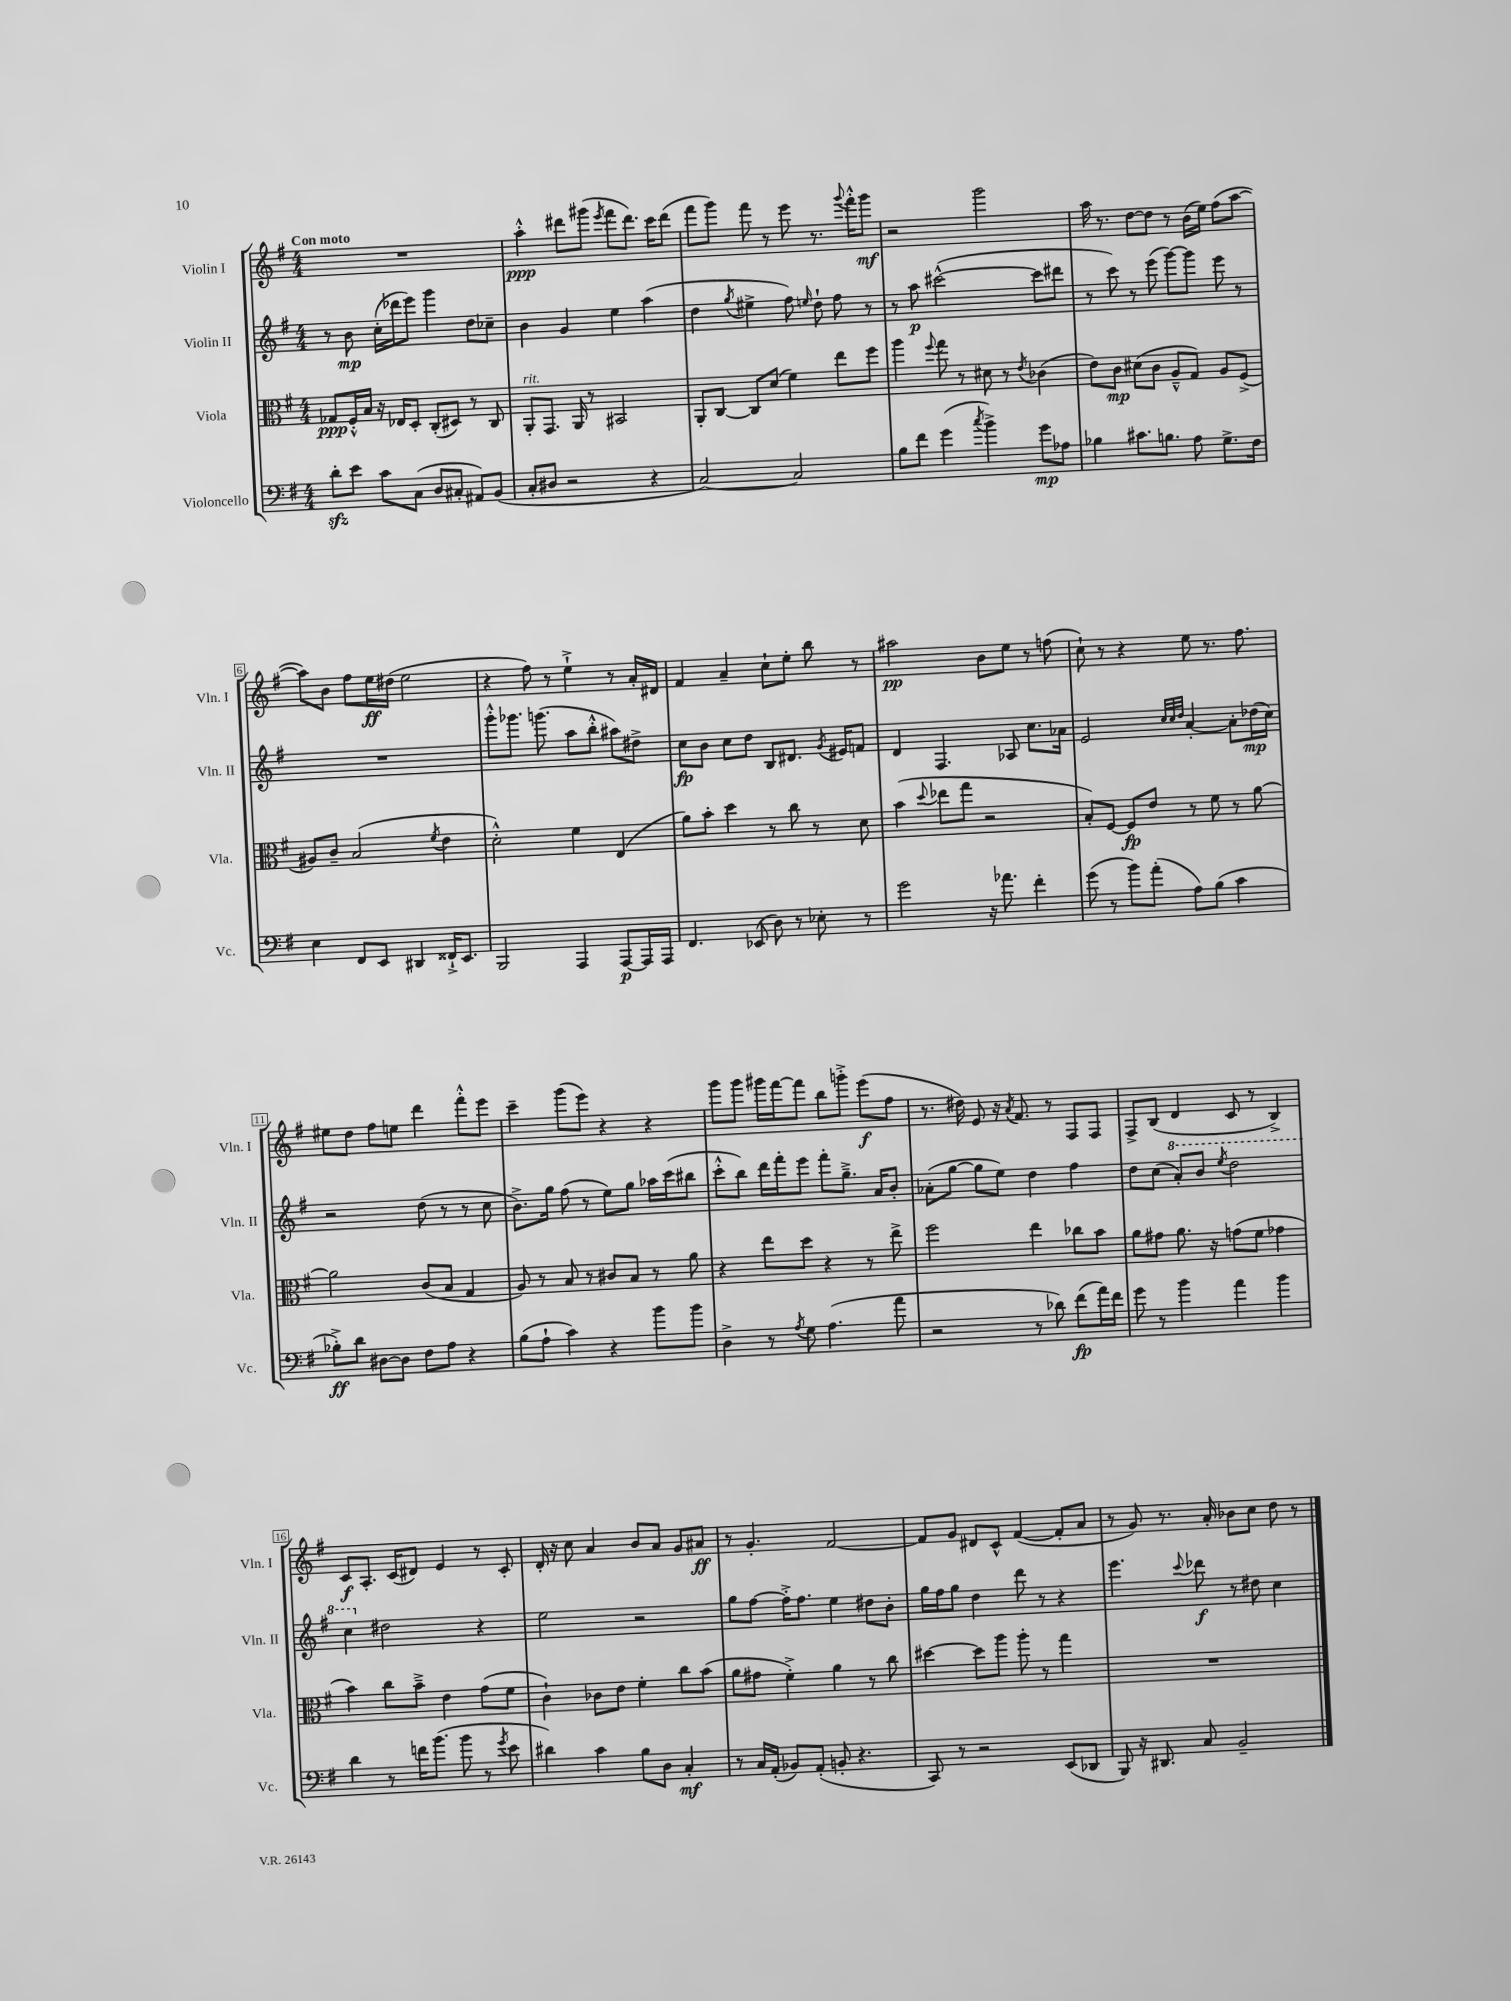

**kern	**dynam	**kern	**dynam	**kern	**dynam	**kern	**dynam
*part4	*part4	*part3	*part3	*part2	*part2	*part1	*part1
*staff4	*staff4	*staff3	*staff3	*staff2	*staff2	*staff1	*staff1
*I"Violoncello	*	*I"Viola	*	*I"Violin II	*	*I"Violin I	*
*I'Vc.	*	*I'Vla.	*	*I'Vln. II	*	*I'Vln. I	*
*clefF4	*	*clefC3	*	*clefG2	*	*clefG2	*
*k[f#]	*	*k[f#]	*	*k[f#]	*	*k[f#]	*
*M4/4	*	*M4/4	*	*M4/4	*	*M4/4	*
=1	=1	=1	=1	=1	=1	=1	=1
!	!	!	!	!	!	!LO:TX:a:B:t=Con moto	!
8dzz'\L	.	8G-X/L	ppp	8r	.	1r	.
8e\J	.	16F#'^^/L	.	8b\	mp	.	.
.	.	16B/JJ	.	.	.	.	.
8c\L	.	16r	.	(16cc'\LL	.	.	.
.	.	16E-X/KL	.	16ddd-X\J	.	.	.
(8C\J	.	8D'/J	.	8eee\J)	.	.	.
8D/L	.	(8C'/L	.	4ggg\	.	.	.
8C#X'/J	.	8D#X/J)	.	.	.	.	.
8AA#X/L)	.	8r	.	8dd\L	.	.	.
(8BB/J	.	8C/	.	8cc-X~\J	.	.	.
=2	=2	=2	=2	=2	=2	=2	=2
!	!	!LO:TX:a:i:t=rit.	!	!	!	!	!
8C'/L	.	8AA'/L	.	4b\	.	4aa'^^\	ppp
8D#X/J	.	8.GG/J	.	.	.	.	.
2r	.	.	.	4g/	.	8ddd#X\L	.
.	.	16AA/	.	.	.	.	.
.	.	8r	.	.	.	(8ggg#X\J	.
.	.	.	.	.	.	8qeee/	.
.	.	2BB#X/	.	4ee\	.	8fff#\L	.
.	.	.	.	.	.	8.ddd#\J)	.
4r	.	.	.	(4aa\	.	.	.
.	.	.	.	.	.	16ccc\KL	.
.	.	.	.	.	.	(8ddd#\J	.
=3	=3	=3	=3	=3	=3	=3	=3
[2C/)	.	8AA'/L	.	4dd\	.	8fff#\L	.
.	.	[8C/J	.	.	.	8ggg\J)	.
.	.	.	.	8qgg/	.	.	.
.	.	8C/L]	.	4ee#X^\	.	8fff#\	.
.	.	(8d/J	.	.	.	8r	.
2C/]	.	4f#\)	.	8ff#\)	.	8eee\	.
.	.	.	.	16qqeen/	.	.	.
.	.	.	.	8dd`\	.	8.r	.
.	.	8ee\L	.	8ff#\	.	.	.
.	.	.	.	.	.	8qqggg/	.
.	.	.	.	.	.	16fff#'^^\KL	.
.	.	8ff#\J	.	8r	.	8ggg\J	mf
=4	=4	=4	=4	=4	=4	=4	=4
8B\L	.	4aa\	.	8r	.	2r	.
8f#\J	.	.	.	8aa\	p	.	.
.	.	8qqff#/	.	.	.	.	.
(4g\	.	8gg\	.	([2ccc#X^^\	.	.	.
.	.	8r	.	.	.	.	.
8qcc/	.	.	.	.	.	.	.
4b^\)	.	8d#X\	.	.	.	2ggg\	.
.	.	8r	.	.	.	.	.
.	.	8qe/	.	.	.	.	.
8g\L	mp	(4c-X\	.	8ccc#\L]	.	.	.
8A-X\J	.	.	.	8ddd#X\J	.	.	.
=5	=5	=5	=5	=5	=5	=5	=5
4B-X\	.	8e\L)	.	8r	.	16aa\	.
.	.	.	.	.	.	8.r	.
.	.	8c\J	mp	8ccc\)	.	.	.
8.c#X\L	.	(8d#X\L	.	8r	.	[8dd\L	.
.	.	8c\J	.	(8eee\	.	8dd\J]	.
8.Bn\J	.	.	.	.	.	.	.
.	.	8A~^^/L	.	[8ggg\L)	.	8r	.
8A\	.	8G/J)	.	8ggg\J]	.	(16b\LL	.
.	.	.	.	.	.	16ee\JJ)	.
8.G^\L	.	8A/L	.	8eee\	.	(8ff#\L	.
.	.	(8F#^/J	.	8r	.	[8aa\J	.
16F#\Jk	.	.	.	.	.	.	.
!!LO:LB:g=z
=6	=6	=6	=6	=6	=6	=6	=6
4E\	.	8A#X/L)	.	1r	.	8aa\L])	.
.	.	8c~/J	.	.	.	8b\J	.
8FF#/L	.	(2B/	.	.	.	8ff#\L	.
8EE/J	.	.	.	.	.	16ee\L	ff
.	.	.	.	.	.	(16dd#X\JJ	.
4DD#X/	.	.	.	.	.	2ee\	.
.	.	8qf#/	.	.	.	.	.
16FF##X`^/KL	.	4e\	.	.	.	.	.
8.EE/J	.	.	.	.	.	.	.
=7	=7	=7	=7	=7	=7	=7	=7
2BBB/	.	2d'^^\)	.	8ggg'^^\L	.	4r	.
.	.	.	.	8.ggg-X\J	.	.	.
.	.	.	.	.	.	8ff#\)	.
.	.	.	.	(8.gggn\	.	.	.
.	.	.	.	.	.	8r	.
4AAA/	.	4f#\	.	8aa\L	.	4ee`^\	.
.	.	.	.	8bb'^^\J	.	.	.
[8AAA/L	p	(4E/	.	8aa#X\L)	.	8r	.
16AAA/L]	.	.	.	8dd#X^\J	.	16a'/LL	.
16AAA/JJ	.	.	.	.	.	16d#X/JJ	.
=8	=8	=8	=8	=8	=8	=8	=8
4.FF#/	.	8a\L)	.	8cc\L	fp	4f#/	.
.	.	8b'\J	.	8b\J	.	.	.
.	.	4dd\	.	8cc\L	.	4a~/	.
(8EE-X/	.	.	.	8dd\J	.	.	.
8D\)	.	8r	.	8B/L	.	8cc`\L	.
8r	.	8cc\	.	8.d#X/J	.	8ee'\J	.
8E-X'\	.	8r	.	.	.	8bb\	.
.	.	.	.	8qg/	.	.	.
.	.	.	.	16e#X/KL	.	.	.
8r	.	8d\	.	8fn/J	.	8r	.
=9	=9	=9	=9	=9	=9	=9	=9
2g\	.	(4b\	.	4d/	.	2aa#X\	pp
.	.	8qqdd/	.	.	.	.	.
.	.	8ee-X\L	.	4.F#/	.	.	.
.	.	8gg\J	.	.	.	.	.
16r	.	2r	.	.	.	8b\L	.
8.a-X\	.	.	.	.	.	.	.
.	.	.	.	8A-X/	.	8ee\J	.
4f#'\	.	.	.	8.cc\L	.	8r	.
.	.	.	.	.	.	(8ffn\	.
.	.	.	.	16a-X\Jk	.	.	.
=10	=10	=10	=10	=10	=10	=10	=10
(8g\	.	8B'/L)	.	2e/	.	8cc`\)	.
8r	.	[8F#/J	.	.	.	8r	.
8b\L)	.	8F#/L]	fp	.	.	4r	.
(8a'\J	.	8e/J	.	.	.	.	.
.	.	.	.	32qqcc/LLL	.	.	.
.	.	.	.	32qqcc/	.	.	.
.	.	.	.	32qqdd/JJJ	.	.	.
8A\L)	.	8r	.	[4a'/	.	8ee\	.
(8B\J	.	8f#\	.	.	.	8.r	.
4c\	.	8r	.	8a'\L]	.	.	.
.	.	.	.	.	.	8.ff#\	.
.	.	[8a\	.	(16dd-X\L	mp	.	.
.	.	.	.	16cc\JJ)	.	.	.
!!LO:LB:g=z
=11	=11	=11	=11	=11	=11	=11	=11
8B-X'^\L)	ff	2a\]	.	2r	.	8ee#X\L	.
8d\J	.	.	.	.	.	8dd\J	.
[8D#X\L	.	.	.	.	.	8ff#\L	.
8D#\J]	.	.	.	.	.	8een\J	.
8F#\L	.	(8c/L	.	(8dd\	.	4ddd\	.
8A\J	.	8B/J	.	8r	.	.	.
4r	.	4G/	.	8r	.	8fff#'^^\L	.
.	.	.	.	8cc\	.	8eee\J	.
=12	=12	=12	=12	=12	=12	=12	=12
(8B\L	.	8A/)	.	8.b^\L)	.	4ccc~\	.
8A`\J	.	8r	.	.	.	.	.
.	.	.	.	16gg\Jk	.	.	.
4c\)	.	8B/	.	(8ff#\	.	(8ggg\L	.
.	.	8r	.	8r	.	8eee\J)	.
4r	.	8c#X/L	.	8ee\L)	.	4r	.
.	.	8B/J	.	8gg\J	.	.	.
8b\L	.	8r	.	16aa-X\LL	.	4r	.
.	.	.	.	(16ccc\J	.	.	.
8b\J	.	8a\	.	8bb#X\J	.	.	.
=13	=13	=13	=13	=13	=13	=13	=13
4D^\	.	4r	.	8ccc'^^\L	.	8ggg\L	.
.	.	.	.	8bb\J)	.	8ggg\J	.
8r	.	8ee\L	.	16ddd\LL	.	16ggg#X\LL	.
.	.	.	.	16fff#'\J	.	[16fff#\J	.
8qA/	.	.	.	.	.	.	.
8G\	.	8dd\J	.	8eee\J	.	8fff#\J]	.
(4.A\	.	4r	.	8fff#'\L	.	8bb\L	.
.	.	.	.	8.gg~^\J	.	8gggn'^\J	.
.	.	8r	.	.	.	(8eee\L	f
.	.	.	.	16a/KL	.	.	.
8a\	.	8ee^\	.	8b'/J	.	8ff#\J	.
=14	=14	=14	=14	=14	=14	=14	=14
2r	.	2ff#\	.	(8a-X'\L	.	8.r	.
.	.	.	.	[8gg\J	.	.	.
.	.	.	.	.	.	16dd#X\)	.
.	.	.	.	8gg\L]	.	8e/	.
.	.	.	.	8ee\J)	.	16r	.
.	.	.	.	.	.	8qa/	.
.	.	.	.	.	.	8.f#/	.
8r	.	4ee\	.	4dd\	.	.	.
8d-X\)	.	.	.	.	.	8r	.
(8f#\L	fp	8cc-X\L	.	4ff#\	.	8F#/L	.
16a\L)	.	8b\J	.	.	.	8F#/J	.
16f#\JJ	.	.	.	.	.	.	.
=15	=15	=15	=15	=15	=15	=15	=15
8g\	.	8a\L	.	8dd\L	.	8F#^/L	.
8r	.	8g#X\J	.	(8cc\J	.	(8B/J	.
*	*	*	*	*8va	*	*	*
4b\	.	8.a\	.	8aa'/L)	.	4d/	.
.	.	.	.	8bb/J	.	.	.
.	.	16r	.	.	.	.	.
.	.	.	.	8qeee/	.	.	.
4a\	.	(8gn\L	.	2ddd\	.	8c/	.
.	.	8f#\J	.	.	.	8r	.
4b\	.	4g-X\	.	.	.	4B^/)	.
!!LO:LB:g=z
=16	=16	=16	=16	=16	=16	=16	=16
4d\	.	4b\)	.	4ccc\	.	8c/L	f
.	.	.	.	.	.	8.A'/J	.
*	*	*	*	*X8va	*	*	*
8r	.	8cc\L	.	2dd#X\	.	.	.
.	.	.	.	.	.	(16c/KL	.
16fn\KL	.	8b~^\J	.	.	.	8d#X/J)	.
(8.b\J	.	.	.	.	.	.	.
.	.	4e\	.	.	.	4e/	.
8b\	.	.	.	.	.	.	.
8r	.	(8g\L	.	4r	.	8r	.
8qg/	.	.	.	.	.	.	.
8e\	.	8f#\J	.	.	.	8c'/	.
=17	=17	=17	=17	=17	=17	=17	=17
4d#X\)	.	4c`\)	.	2ee\	.	16d'/	.
.	.	.	.	.	.	16r	.
.	.	.	.	.	.	8cc\	.
4c\	.	8c-X\L	.	.	.	4a/	.
.	.	8e\J	.	.	.	.	.
8B\L	.	4f#'\	.	2r	.	8b/L	.
8D\J	.	.	.	.	.	8a/J	.
4C'/	mf	8cc\L	.	.	.	8g/L	.
.	.	(8b\J	.	.	.	8a#X/J	ff
=18	=18	=18	=18	=18	=18	=18	=18
8r	.	8a\L	.	8gg\L	.	8r	.
16C/LL	.	8g#X\J	.	[8ff#\J	.	4.g'/	.
(16AA'/JJ	.	.	.	.	.	.	.
8BB-X/L)	.	4f#'^\)	.	16ff#'^\KL]	.	.	.
.	.	.	.	8.ff#\J	.	.	.
(8AA'/J	.	.	.	.	.	.	.
8BBn'/	.	4a\	.	4ee\	.	[2f#/	.
4.r	.	.	.	.	.	.	.
.	.	8r	.	8dd#X\L	.	.	.
.	.	8cc\	.	8b'\J	.	.	.
=19	=19	=19	=19	=19	=19	=19	=19
8CC/)	.	[4dd#X\	.	16gg\LL	.	8f#/L]	.
.	.	.	.	16ff#\J	.	.	.
8r	.	.	.	8gg\J	.	8g/J	.
2r	.	8dd#\L]	.	4dd\	.	8d#X/L	.
.	.	8aa\J	.	.	.	8c^^/J	.
.	.	8aa'\	.	8ddd\	.	([4f#/	.
.	.	8r	.	8r	.	.	.
(8EE/L	.	4gg\	.	4r	.	8f#'/L]	.
8DD-X/J	.	.	.	.	.	8a/J	.
=20	=20	=20	=20	=20	=20	=20	=20
8BBB/)	.	1r	.	4.eee\	.	8r	.
16r	.	.	.	.	.	8g/)	.
8.DD#X/	.	.	.	.	.	.	.
.	.	.	.	.	.	8.r	.
.	.	.	.	8qqccc/	.	.	.
8C/	.	.	.	8ddd-X\	f	.	.
.	.	.	.	.	.	16a'/	.
2BB~/	.	.	.	8r	.	8b-X\L	.
.	.	.	.	8dd#X\	.	8cc\J	.
.	.	.	.	4cc\	.	8dd\	.
.	.	.	.	.	.	8r	.
==	==	==	==	==	==	==	==
*-	*-	*-	*-	*-	*-	*-	*-
